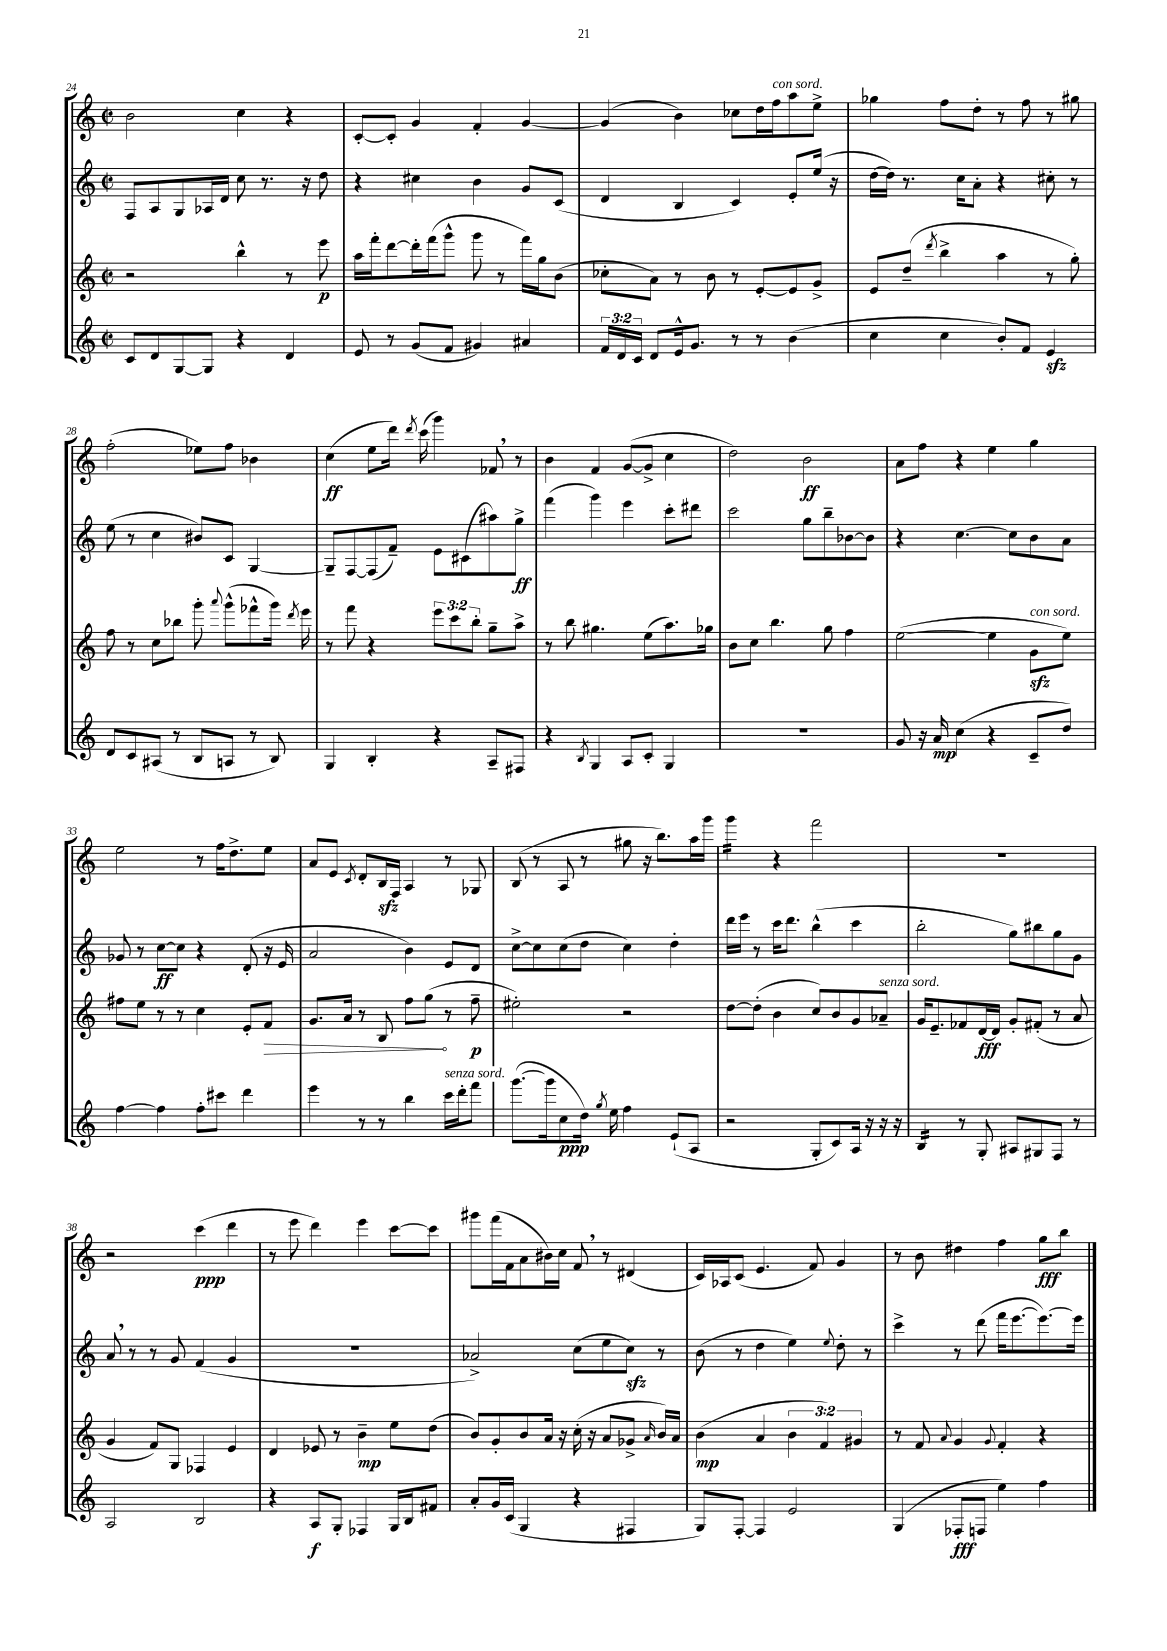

**kern	**kern	**kern	**kern
*staff4	*staff3	*staff2	*staff1
*clefG2	*clefG2	*clefG2	*clefG2
*k[]	*k[]	*k[]	*k[]
*M2/2	*M2/2	*M2/2	*M2/2
*met(c|)	*met(c|)	*met(c|)	*met(c|)
8c	2r	8F	2b
8d	.	8A	.
[8G	.	8G	.
8G]	.	16A-	.
.	.	16d	.
4r	4bb^^	8cc	4cc
.	.	8.r	.
4d	8r	.	4r
.	.	16r	.
.	8eee	8dd	.
=	=	=	=
8e	16aa	4r	[8c'
.	16fff'	.	.
8r	[8ddd	.	8c']
(8g	16ddd']	4cc#	4g
.	(16fff	.	.
8f	8ggg^^	.	.
4g#)	8ggg	4b	4f'
.	8r	.	.
4a#	16fff)	8g	[4g
.	16gg	.	.
.	(8b	(8c	.
=	=	=	=
24f	8cc-'	4d	(4g]
24d	.	.	.
24c	.	.	.
8d	8a)	.	.
16e^^	8r	4B	4b)
8.g	.	.	.
.	8b	.	.
8r	8r	4c)	8cc-
8r	[8e'	.	16dd
.	.	.	16ff
(4b	8e]	8e'	8aa
.	8g^	(16ee	8ee^
.	.	16r	.
=	=	=	=
4cc	8e	[16dd	4gg-
.	.	16dd])	.
.	(8dd~	8.r	.
.	8qddd	.	.
4cc	4bb^	.	8ff
.	.	16cc	.
.	.	8a'	8dd'
8b')	4aa	4r	8r
8f	.	.	8ff
4e	8r	8cc#'	8r
.	8gg')	8r	8gg#
=	=	=	=
8d	8ff	(8ee	(2ff'
8c	8r	8r	.
(8A#	8cc	4cc	.
8r	8bb-	.	.
8B	8ggg'	8b#)	8ee-)
.	8qqaaa	.	.
8A	(8ggg^^	8c	8ff
8r	8fff-^^	[4G	4b-
8B)	16ggg)	.	.
.	8qddd	.	.
.	16eee	.	.
=	=	=	=
4G	8r	8G~]	(4cc
.	8fff	[8F	.
4B'	4r	(8F]	8ee
.	.	8f~)	16ddd)
.	.	.	8qddd
.	.	.	(16ccc
4r	12eee	8e	4ggg)
.	12ccc	.	.
.	.	(8c#	.
.	12bb'	.	.
8A~	8gg~	8aa#)	8f-
8F#	8aa^	8gg^	8r
=	=	=	=
4r	8r	(4fff	4b
.	8bb	.	.
8qB	.	.	.
4G	4.gg#	4ggg)	4f
8A	.	4eee	([8g
8c'	(8ee	.	8g^]
4G	8.aa)	8ccc'	4cc
.	.	8ddd#	.
.	16gg-	.	.
=	=	=	=
1r	8b	2ccc	2dd)
.	8cc	.	.
.	4.bb	.	.
.	.	8gg	2b
.	8gg	8bb~	.
.	4ff	[8b-	.
.	.	8b-]	.
=	=	=	=
8g	([2ee	4r	8a
16r	.	.	8ff
16a	.	.	.
(4cc	.	[4.cc	4r
4r	4ee]	.	4ee
.	.	8cc]	.
8c~	8g	8b	4gg
8dd)	8ee)	8a	.
=	=	=	=
[4ff	8ff#	8g-	2ee
.	8ee	8r	.
4ff]	8r	[8cc	.
.	8r	8cc]	.
8ff'	4cc	4r	8r
8ccc#	.	.	16ff
.	.	.	8.dd^
4ddd	8e'	(8d'	.
.	8f	16r	8ee
.	.	16e	.
=	=	=	=
4eee	8.g	2a	8a
.	.	.	8e
.	16a	.	.
.	.	.	8qc
8r	8r	.	8d'
8r	8B	.	16B
.	.	.	16F
4bb	8ff	4b)	4A
.	(8gg	.	.
16ccc	8r	8e	8r
16ddd'	.	.	.
8fff	8ff~	8d	8G-
=	=	=	=
([8.ggg	2ee#')	[8cc^	(8B
.	.	8cc]	8r
16ggg]	.	.	.
8cc	.	(8cc	8A
16dd)	.	8dd	8r
8qgg	.	.	.
16ee	.	.	.
4ff	2r	4cc)	8gg#
.	.	.	16r
.	.	.	8.bb)
(8e`	.	4dd'	.
8A	.	.	16aa
.	.	.	16ggg
=	=	=	=
2r	[8dd	16ddd	4ggg
.	.	16eee	.
.	(8dd']	8r	.
.	4b	16ccc	4r
.	.	8.ddd	.
8G'	8cc)	(4bb^^	2fff
8c)	8b	.	.
16A	8g	4ccc	.
16r	.	.	.
16r	8a-~	.	.
16r	.	.	.
=	=	=	=
4B	16g	2bb'	1r
.	8.e~	.	.
8r	8f-	.	.
8G'	[16d	.	.
.	16d]	.	.
8A#	8g'	8gg)	.
8G#	(8f#'	8bb#	.
8F	8r	8gg	.
8r	8a	8g	.
=	=	=	=
2A	4g	8a	2r
.	.	8r	.
.	8f)	8r	.
.	8G	8g	.
2B	4F-	(4f	(4ccc
.	4e	4g	4ddd
=	=	=	=
4r	4d	1r	8r
.	.	.	8eee
8A	8e-	.	4ddd)
8G'	8r	.	.
4F-	4b~	.	4eee
16G	8ee	.	[8ccc
16B	.	.	.
8f#	(8dd	.	8ccc]
=	=	=	=
8a'	8b)	2a-^)	8ggg#
16g	8g'	.	(16fff
(16c	.	.	16f
4G	8b	.	8a
.	16a	.	16b#)
.	16r	.	16cc
4r	(16cc'	(8cc	8f
.	16r	.	.
.	8a	8ee	8r
4F#	8g-^	8cc)	(4d#
.	16qqa	.	.
.	16b)	8r	.
.	16a	.	.
=	=	=	=
8G)	(4b	(8b	16c)
.	.	.	16A-
[8F'	.	8r	(8c
4F]	4a	4dd	4.e
2e	6b	4ee)	.
.	.	.	8f)
.	6f)	.	.
.	.	8qqee	.
.	.	8dd'	4g
.	6g#	.	.
.	.	8r	.
=	=	=	=
(4G	8r	4ccc^	8r
.	8f	.	8b
.	8qqa	.	.
8F-'	4g	8r	4dd#
8F	.	(8ddd	.
.	8qqg	.	.
4ee)	4f'	16fff	4ff
.	.	[8.eee	.
4ff	4r	8.eee_)	8gg
.	.	.	8bb
.	.	16eee]	.
==	==	==	==
*-	*-	*-	*-
